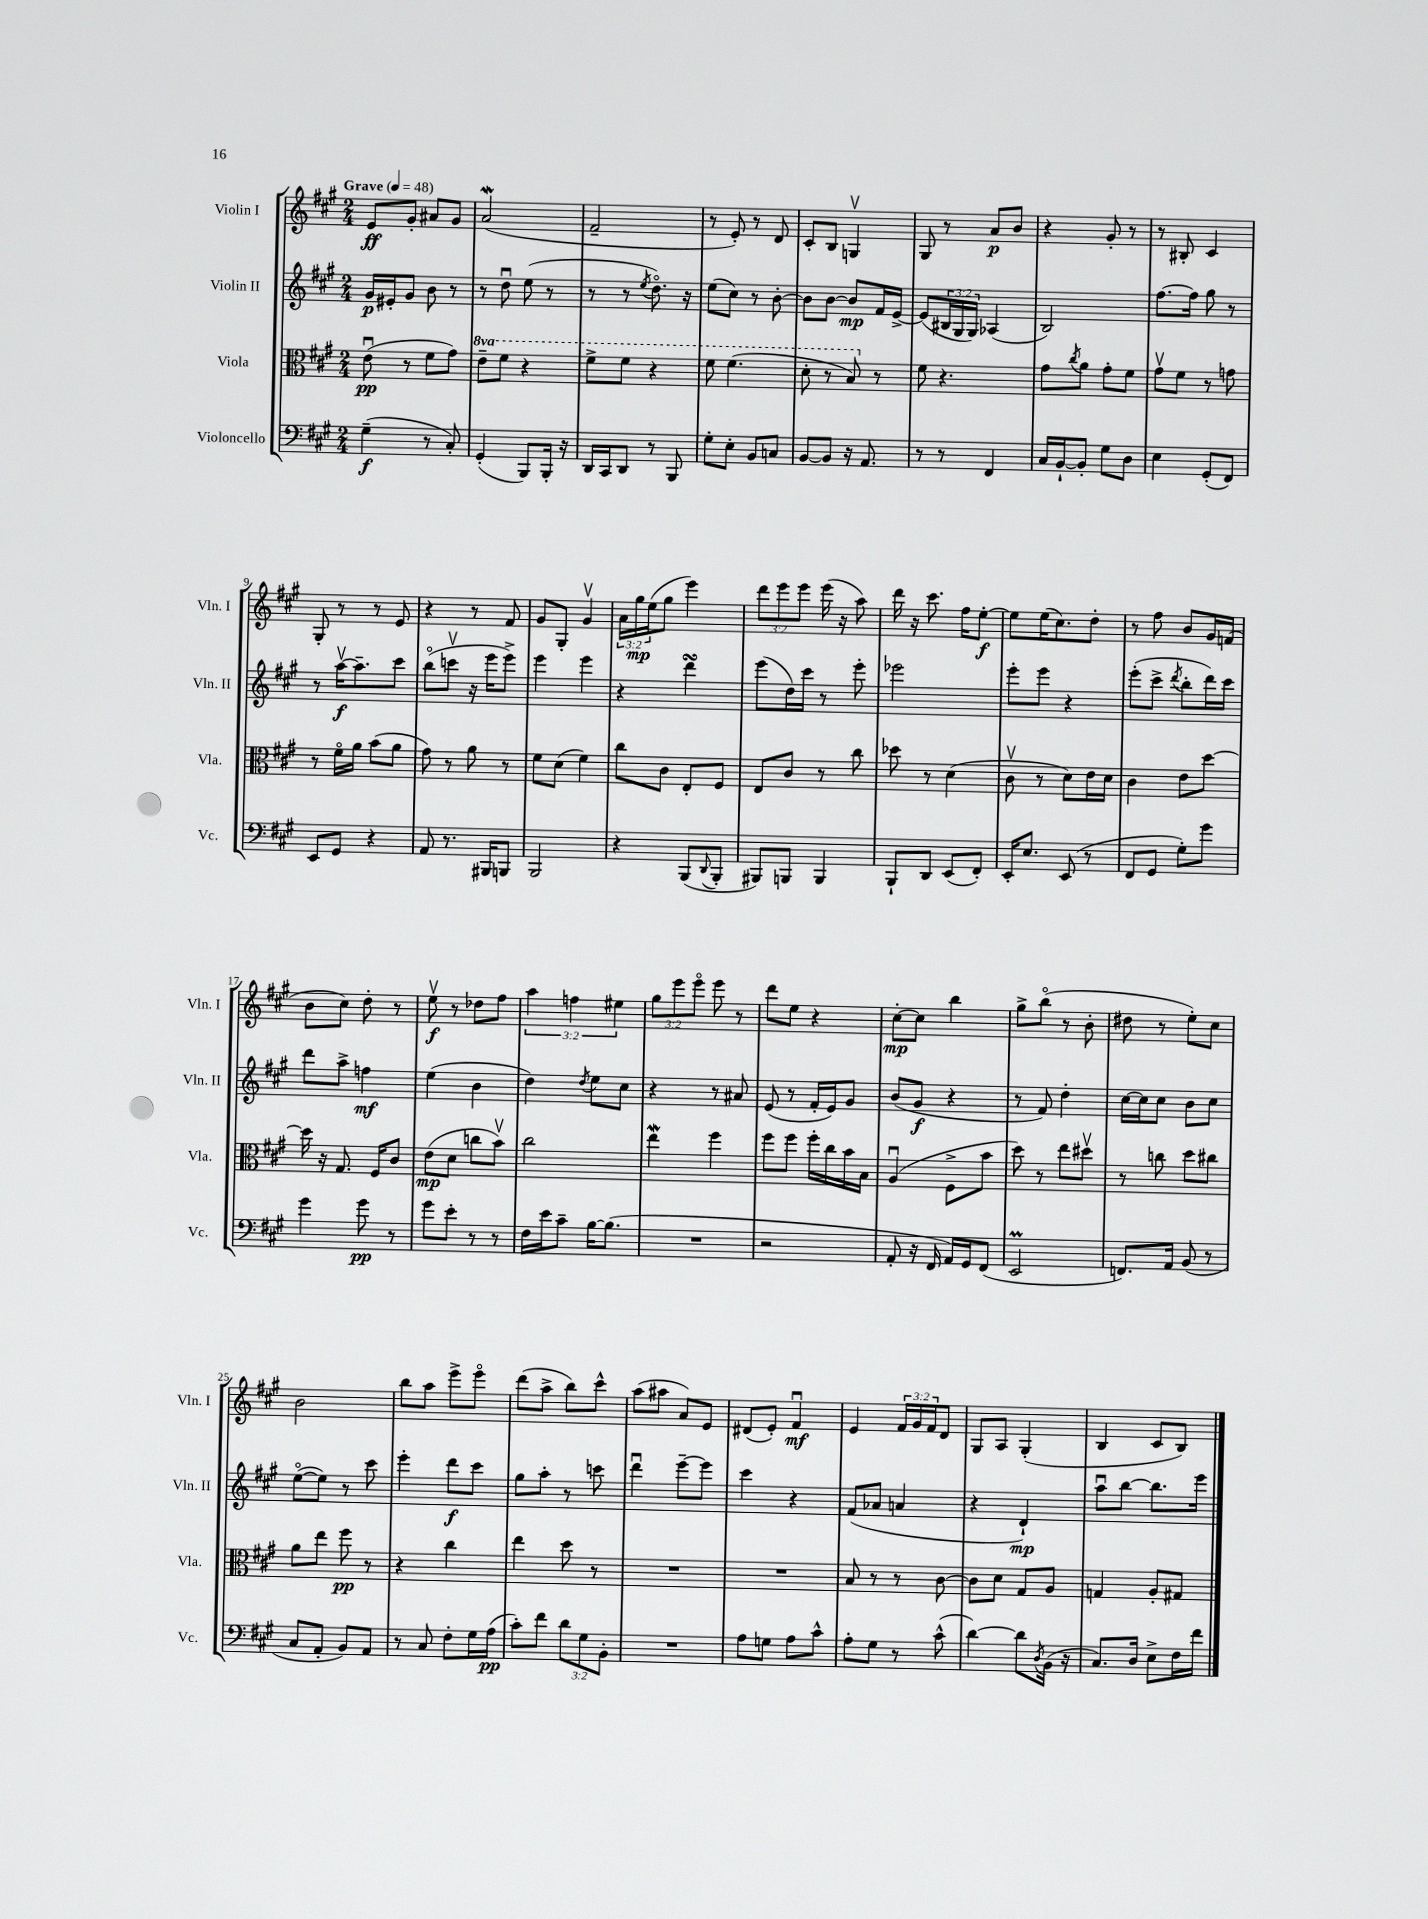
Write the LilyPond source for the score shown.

<<
\new StaffGroup <<
\new Staff = "s0" \with { instrumentName = "Violin I" shortInstrumentName = "Vln. I" } {
    \clef treble \key a \major \numericTimeSignature \time 2/4 \override Staff.TupletNumber.text = #tuplet-number::calc-fraction-text \tempo "Grave" 4 = 48
    e'8\ff gis'8-. ais'8 gis'8 |
    a'2\mordent( |
    fis'2-- |
    r8 e'8-.) r8 d'8 |
    cis'8-. b8 g4\upbow |
    gis8 r8 a'8\p b'8 |
    r4 gis'8-. r8 |
    r8 bis8-. cis'4 |
    gis8-. r8 r8 e'8 |
    r4 r8 fis'8 |
    gis'8 gis8-. gis'4\upbow |
    \tuplet 3/2 { a'16 gis''16\mp e''16( } gis''8 e'''4) |
    \tuplet 3/2 { d'''8 e'''8 e'''8 } e'''16( r16 a''8) |
    d'''16 r16 cis'''8. fis''16 e''8~-.\f |
    e''8 e''16( cis''8.) d''8-. |
    r8 fis''8 b'8 gis'16 f'16( |
    b'8 cis''8) d''8-. r8 |
    e''8\upbow\f r8 des''8 fis''8 |
    \tuplet 3/2 { a''4 f''4 eis''4 } |
    \tuplet 3/2 { gis''8 e'''8 e'''8\flageolet } e'''8 r8 |
    d'''8 e''8 r4 |
    cis''8~-.\mp cis''8 b''4 |
    gis''8-> b''8\flageolet( r8 b'8-. |
    dis''8 r8 e''8-.) cis''8 |
    b'2 |
    b''8 a''8 e'''8-> e'''8\flageolet |
    d'''8( a''8-> b''8) cis'''8-^ |
    a''8( ais''8 a'8) e'8 |
    dis'8( e'8-.) fis'4\downbow\mf |
    e'4 \tuplet 3/2 { fis'16 gis'16 fis'16 } d'8 |
    gis8 a8 gis4-.( |
    b4 cis'8 b8) \bar "|." |
}
\new Staff = "s1" \with { instrumentName = "Violin II" shortInstrumentName = "Vln. II" } {
    \clef treble \key a \major \numericTimeSignature \time 2/4 \override Staff.TupletNumber.text = #tuplet-number::calc-fraction-text
    gis'16\p eis'16-. gis'8 b'8 r8 |
    r8 d''8\downbow e''8( r8 |
    r8 r8 \acciaccatura { e''8 } d''8.\flageolet) r16 |
    e''8( cis''8) r8 b'8~-. |
    b'8 b'8~ b'8\mp fis'16 e'16~-> |
    e'8( \tuplet 3/2 { bis16 gis16 gis16) } aes4( |
    b2) |
    fis''8.~ fis''16 gis''8 r8 |
    r8 a''16~\upbow\f a''8.-- cis'''8 |
    b''8\flageolet( c'''8\upbow r16 e'''16 e'''8->) |
    e'''4 e'''4 |
    r4 d'''4\turn |
    e'''8( d''16) cis'''16 r8 e'''8-. |
    ees'''2 |
    e'''8-. e'''8 r4 |
    e'''8-.( cis'''8-> \acciaccatura { d'''8 } b''8-. d'''16) cis'''16 |
    d'''8 a''8-> f''4\mf |
    e''4( b'4 |
    d''4) \acciaccatura { d''8 } e''8 cis''8 |
    r4 r8 ais'8 |
    e'8( r8 fis'16-. e'16) gis'8 |
    b'8( gis'8\f r4 |
    r8 fis'8) d''4-. |
    cis''16~ cis''16 cis''8 b'8 cis''8 |
    e''8~\flageolet( e''8) r8 cis'''8 |
    e'''4-. d'''8\f cis'''8 |
    gis''8 a''8-. r8 c'''8 |
    d'''4\downbow e'''8~-- e'''8 |
    cis'''4 r4 |
    fis'8( aes'8 a'4 |
    r4 d'4-!\mp) |
    a''8\downbow b''8~ b''8. e'''16 \bar "|." |
}
\new Staff = "s2" \with { instrumentName = "Viola" shortInstrumentName = "Vla." } {
    \clef alto \key a \major \numericTimeSignature \time 2/4 \set Staff.ottavationMarkups = #ottavation-simple-ordinals
    e'8\downbow\pp( r8 fis'8 gis'8) |
    \ottava #1 e''8-- fis''8 r4 |
    fis''8-> fis''8 r4 |
    fis''8 fis''4.( |
    d''8-. r8 b'8) \ottava #0 r8 |
    fis'8 r4. |
    gis'8 \acciaccatura { cis''8 } a'8 gis'8-. fis'8 |
    gis'8\upbow fis'8 r8 g'8 |
    r8 fis'16\flageolet a'16 b'8( a'8 |
    gis'8) r8 a'8 r8 |
    fis'8 d'8( fis'4) |
    cis''8 cis'8 e8-. fis8 |
    e8 cis'8 r8 cis''8 |
    des''8 r8 d'4( |
    cis'8\upbow r8 d'8) e'16 d'16 |
    cis'4 e'8 d''8~ |
    d''16 r16 gis8. fis16 cis'8 |
    e'8\mp( d'8 c''8 b'8\upbow) |
    cis''2 |
    e''4\mordent fis''4 |
    fis''8 fis''8 fis''16-. cis''16 b'16 b16 |
    a4\downbow( fis8-> b'8 |
    d''8) r8 e''8 dis''8\upbow |
    r8 c''8 d''8 cis''8 |
    a'8 e''8 fis''8\pp r8 |
    r4 cis''4 |
    e''4 d''8 r8 |
    R2 |
    R2 |
    b8 r8 r8 cis'8~ |
    cis'8 d'8 gis8 a8 |
    g4 a8-. gis8 \bar "|." |
}
\new Staff = "s3" \with { instrumentName = "Violoncello" shortInstrumentName = "Vc." } {
    \clef bass \key a \major \numericTimeSignature \time 2/4 \override Staff.TupletNumber.text = #tuplet-number::calc-fraction-text
    gis4--\f( r8 cis8-.) |
    gis,4-.( b,,8) b,,16-. r16 |
    d,16 cis,16 d,8 r8 b,,8 |
    gis8-. e8-. b,8 c8 |
    b,8~ b,8 r16 a,8. |
    r8 r8 fis,4 |
    cis16 b,16~-! b,8-. gis8 d8 |
    e4 gis,8-.( fis,8) |
    e,8 gis,8 r4 |
    a,8 r8. bis,,16 b,,8 |
    b,,2 |
    r4 b,,8( \appoggiatura { d,8 } b,,8-. |
    bis,,8) b,,8 b,,4 |
    b,,8-! d,8 e,8( fis,8-.) |
    e,16-. e8. e,8( r8 |
    fis,8 gis,8 gis8-.) gis'8 |
    gis'4 gis'8\pp r8 |
    gis'8 e'8-. r8 r8 |
    fis16 e'16 cis'8-- b16~ b8.( |
    R2 |
    r2 |
    a,8-. r16 fis,16 a,16) gis,16 fis,8( |
    e,2\prall |
    f,8.) a,16 b,8( r8 |
    cis8 a,8-. b,8) a,8 |
    r8 cis8 fis8-. gis16 a16\pp( |
    cis'8-.) fis'8 \tuplet 3/2 { d'8 gis8 b,8-. } |
    R2 |
    a8 g8 a8 cis'8-^ |
    a8-. gis8 r8 cis'8-^( |
    d'4~) d'8 \acciaccatura { d8 } b,16( r16 |
    cis8.) d16 e8-> fis16 fis'16 \bar "|." |
}
>>
>>
